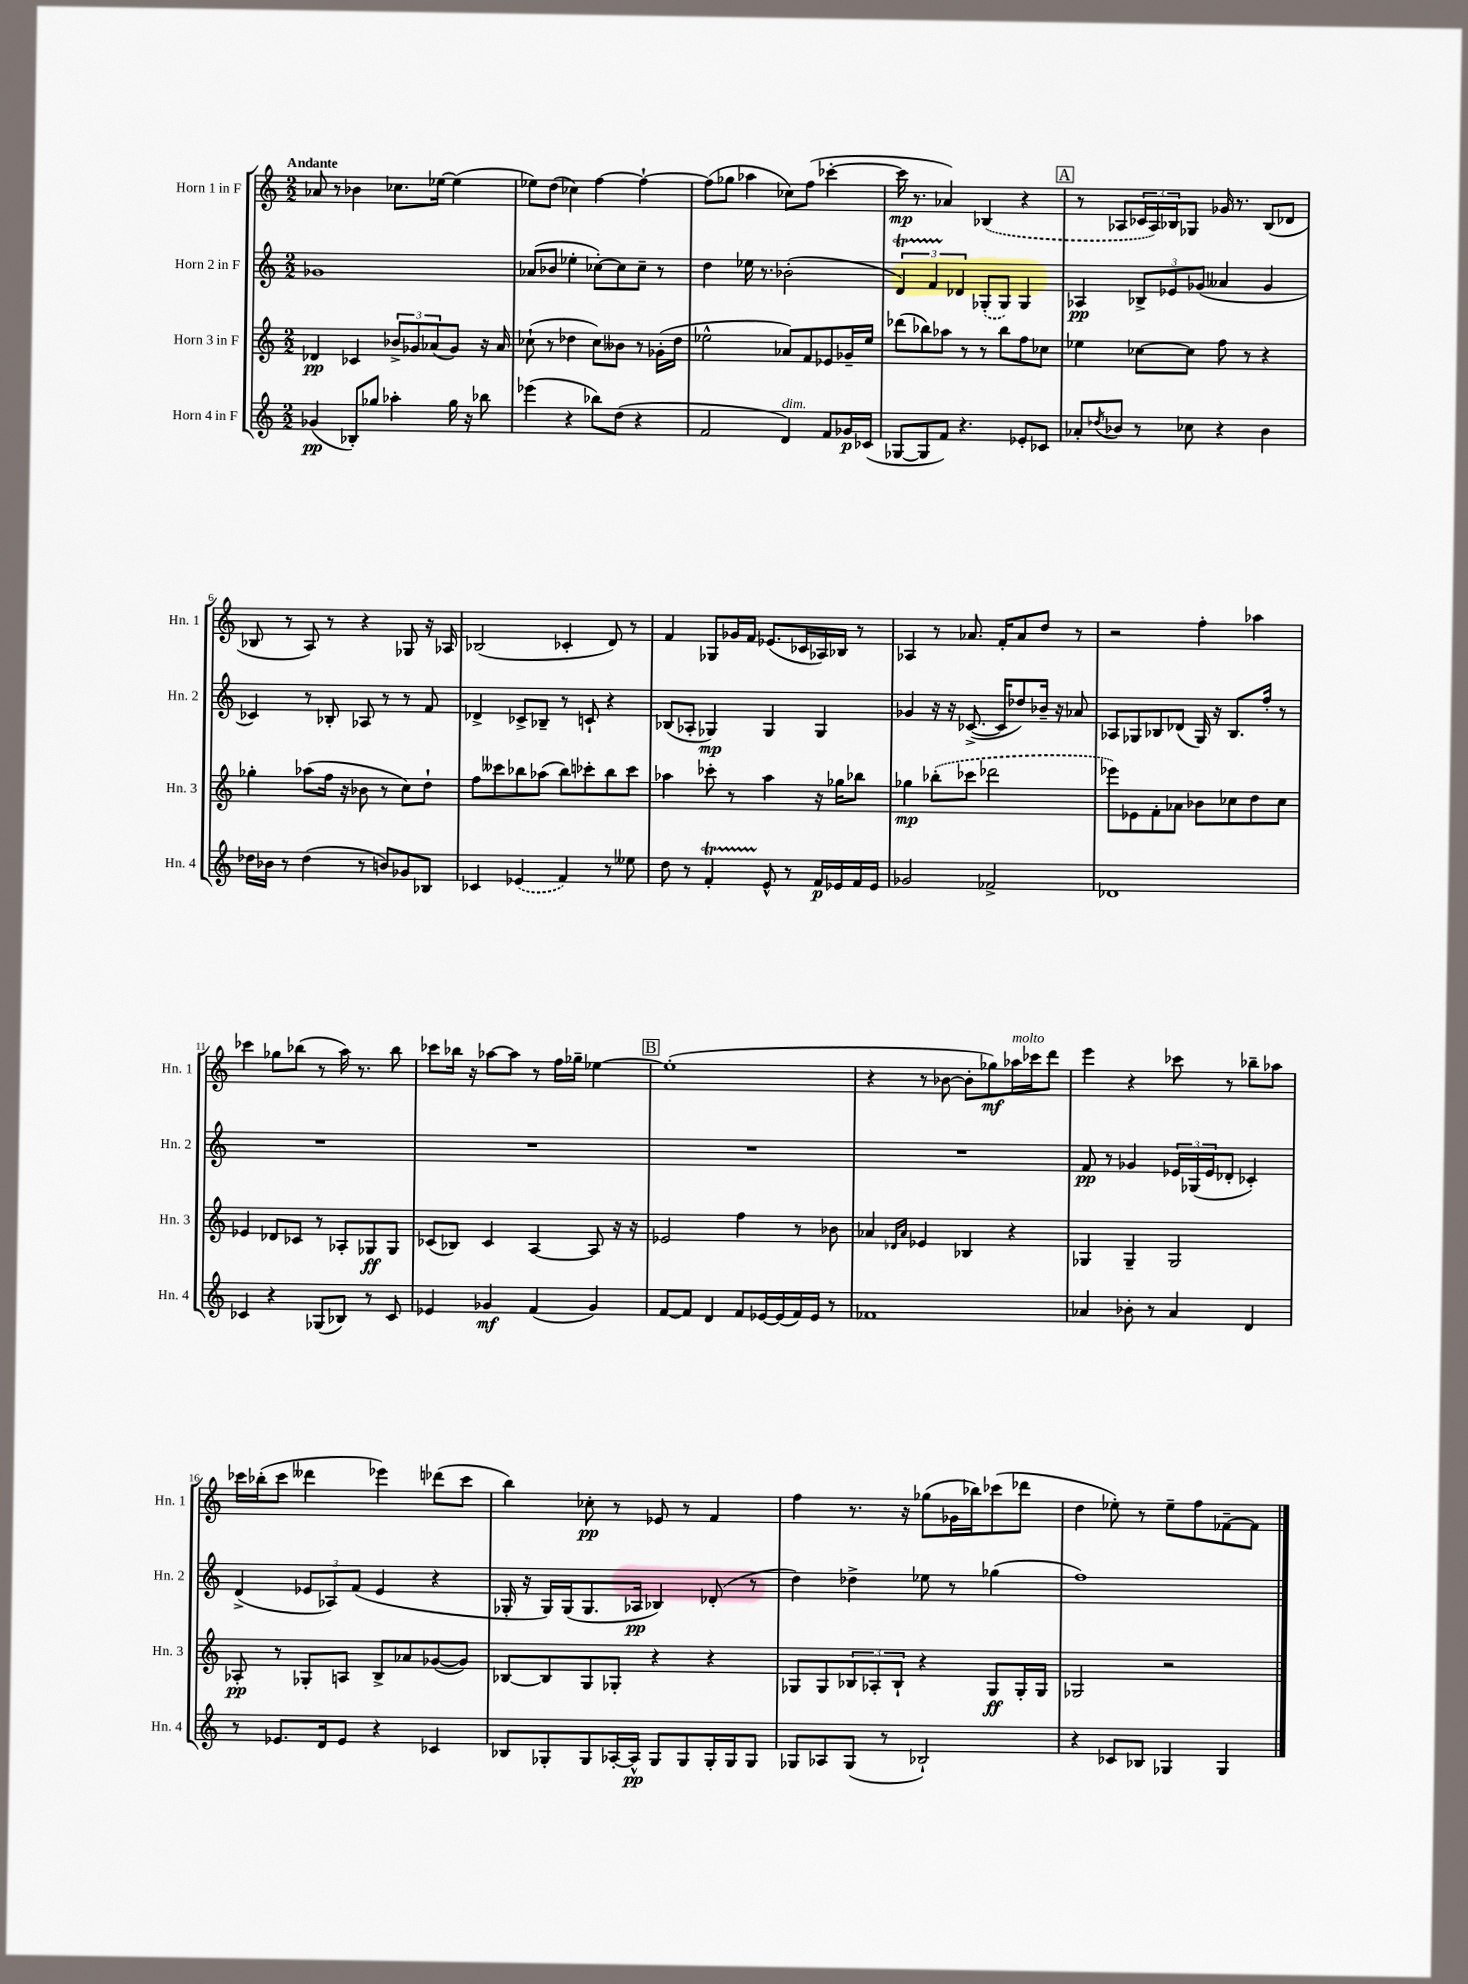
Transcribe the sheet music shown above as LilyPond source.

<<
\new StaffGroup <<
\new Staff = "s0" \with { instrumentName = "Horn 1 in F" shortInstrumentName = "Hn. 1" } {
    \clef treble \key c \major \numericTimeSignature \time 2/2 \tempo "Andante"
    aes'8 r8 bes'4 ces''8. ees''16~ ees''4( |
    ees''8) d''8( ces''4) f''4~ f''4~-! |
    f''8( ges''8 aes''4 ces''8) f''8( ces'''4~-. |
    ces'''16\mp r8. aes'4) \once \slurDashed bes4( r4 |
    \mark \markup { \box "A" } r8 aes8 \tuplet 3/2 { ces'16 aes16) bes16 } ges8 ges'16 r8. bes8( des'8 |
    bes8 r8 a8) r8 r4 ges8 r16 aes16 |
    bes2( ces'4-. d'8) r8 |
    f'4 ges8 ges'16 f'16 ees'8.( ces'16 aes16) bes16 r8 |
    aes4 r8 aes'8. f'16-. aes'8 d''8 r8 |
    r2 f''4-. aes''4 |
    ces'''4 ges''8 bes''8( r8 a''16) r8. bes''8 |
    ces'''8 bes''16 r16 aes''8~ aes''8 r8 f''16 ges''16-- ees''4~ |
    \mark \markup { \box "B" } ees''1-.( |
    r4 r8 bes'8~ bes'8-. ges''8\mf) aes''16^\markup { \italic "molto" } ces'''16 d'''8 |
    e'''4 r4 ces'''8 r8 bes''8-- aes''8 |
    ces'''16 bes''16-.( ces'''8 deses'''4 ees'''4) des'''8( ces'''8 |
    b''4) ces''8-.\pp r8 ees'8 r8 f'4 |
    f''4 r8. r16 ges''8( ges'16 bes''16) ces'''8( des'''8 |
    d''4 ees''8-.) r8 ees''8-- f''8 fes'8~-- fes'8 \bar "|." |
}
\new Staff = "s1" \with { instrumentName = "Horn 2 in F" shortInstrumentName = "Hn. 2" } {
    \clef treble \key c \major \numericTimeSignature \time 2/2
    ges'1 |
    aes'8( bes'8 ees''4-. ces''8~-.) ces''8 ces''8-- r8 |
    d''4 ees''16 r8. bes'2-.( |
    \tuplet 3/2 { d'4\startTrillSpan) f'4 des'4\stopTrillSpan } \once \slurDashed ges8-.( ges8) ges4 |
    \mark \markup { \box "A" } aes4\pp \tuplet 3/2 { bes8-> ees'8 ges'8( } aeses'4 ges'4 |
    ces'4) r8 bes8-. aes8 r8 r8 f'8 |
    des'4-> ces'8-> bes8-- r8 c'8-! r4 |
    bes8( aes8-. ges4\mp) ges4 ges4 |
    ges'4 r16 r16 ces'8.~->( ces'16 des''8) bes'16-- r16 aes'8 |
    aes8 ges8 bes8 des'8( ges16) r16 bes8. f''16-. r8 |
    R1 |
    R1 |
    \mark \markup { \box "B" } R1 |
    R1 |
    f'8\pp r8 ges'4 \tuplet 3/2 { ees'16 ges16( ees'16 } des'8-. ces'4-.) |
    d'4->( \tuplet 3/2 { ees'8 aes8) f'8( } ees'4 r4 |
    ges16-. r16 ges16) ges16( ges8. aes16\pp bes4) des'8-.( r8 |
    d''4) des''4-> ees''8 r8 ges''4( |
    f''1) \bar "|." |
}
\new Staff = "s2" \with { instrumentName = "Horn 3 in F" shortInstrumentName = "Hn. 3" } {
    \clef treble \key c \major \numericTimeSignature \time 2/2
    des'4\pp ces'4 \tuplet 3/2 { bes'8-> ges'8 aes'8( } ges'8) r16 aes'16 |
    ces''8-!( r8 des''4 ces''8) beses'8 r8 ges'16-.( des''16 |
    ees''2-^ aes'8) f'8 ees'8 ges'16-- ees''16 |
    des'''8( bes''8) aes''8 r8 r8 bes''8 f''8 ces''8 |
    \mark \markup { \box "A" } ees''4 ces''8~ ces''8 f''8 r8 r4 |
    ges''4-. aes''8( f''16 r16 bes'8 r8 c''8) d''8-! |
    f''8 ceses'''8 bes''8 aes''8( bes''8) ces'''8-. bes''8 ces'''8 |
    aes''4 ces'''8-. r8 aes''4 r16 ges''16 bes''8 |
    ges''4\mp \once \slurDashed bes''8-.( ces'''8 des'''2 |
    ees'''8) ees'8 f'8-. aes'8 bes'8 ces''8 d''8 ces''8 |
    ees'4 des'8 ces'8 r8 aes8-. ges8\ff ges8 |
    ces'8( bes8) ces'4 a4~ a8 r16 r16 |
    \mark \markup { \box "B" } ees'2 f''4 r8 bes'8 |
    aes'4 \grace { des'16 aes'16 } ees'4 bes4 r4 |
    ges4 ges4-- ges2 |
    aes8-.\pp r8 ges8-. a8 b8-> aes'8 ges'8~( ges'8) |
    bes8~ bes8 g8 ges8-. r4 r4 |
    ges8 ges8 \tuplet 3/2 { bes8 aes8-. bes8-! } r4 ges8\ff ges16-. ges16 |
    ges2 r2 \bar "|." |
}
\new Staff = "s3" \with { instrumentName = "Horn 4 in F" shortInstrumentName = "Hn. 4" } {
    \clef treble \key c \major \numericTimeSignature \time 2/2
    ges'4\pp( bes8-.) ges''8 aes''4-. ges''16 r16 bes''8 |
    ees'''4( r4 bes''8) d''8( r4 |
    f'2 d'4^\markup { \italic "dim." }) f'8 ges'16\p ces'16( |
    ges8~ ges8 f'8) r4. ees'8-. ces'8 |
    \mark \markup { \box "A" } aes'8-. \acciaccatura { des''8 } bes'8 r8 ces''8 r4 bes'4 |
    des''16 bes'16 r8 des''4( r8 b'8) ges'8 bes8 |
    ces'4 \once \slurDashed ees'4( f'4) r8 eeses''8 |
    d''8 r8 f'4-.\startTrillSpan e'8-^\stopTrillSpan r8 f'16\p ees'16 f'16 ees'16 |
    ges'2 fes'2-> |
    des'1 |
    ces'4 r4 ges8( bes8) r8 ces'8 |
    ees'4 ges'4\mf f'4( ges'4) |
    \mark \markup { \box "B" } f'8~ f'8 d'4 f'8 ees'16~ ees'16( f'16) ees'16 r8 |
    fes'1 |
    aes'4 bes'8-. r8 aes'4 d'4 |
    r8 ees'8. d'16 ees'8 r4 ces'4 |
    bes8 ges8-. ges8 aes16~-. aes16-^\pp ges8 ges8 ges16-. ges16 ges8 |
    ges8 aes8 ges8( r8 bes2-!) |
    r4 ces'8 bes8 ges4 ges4 \bar "|." |
}
>>
>>
